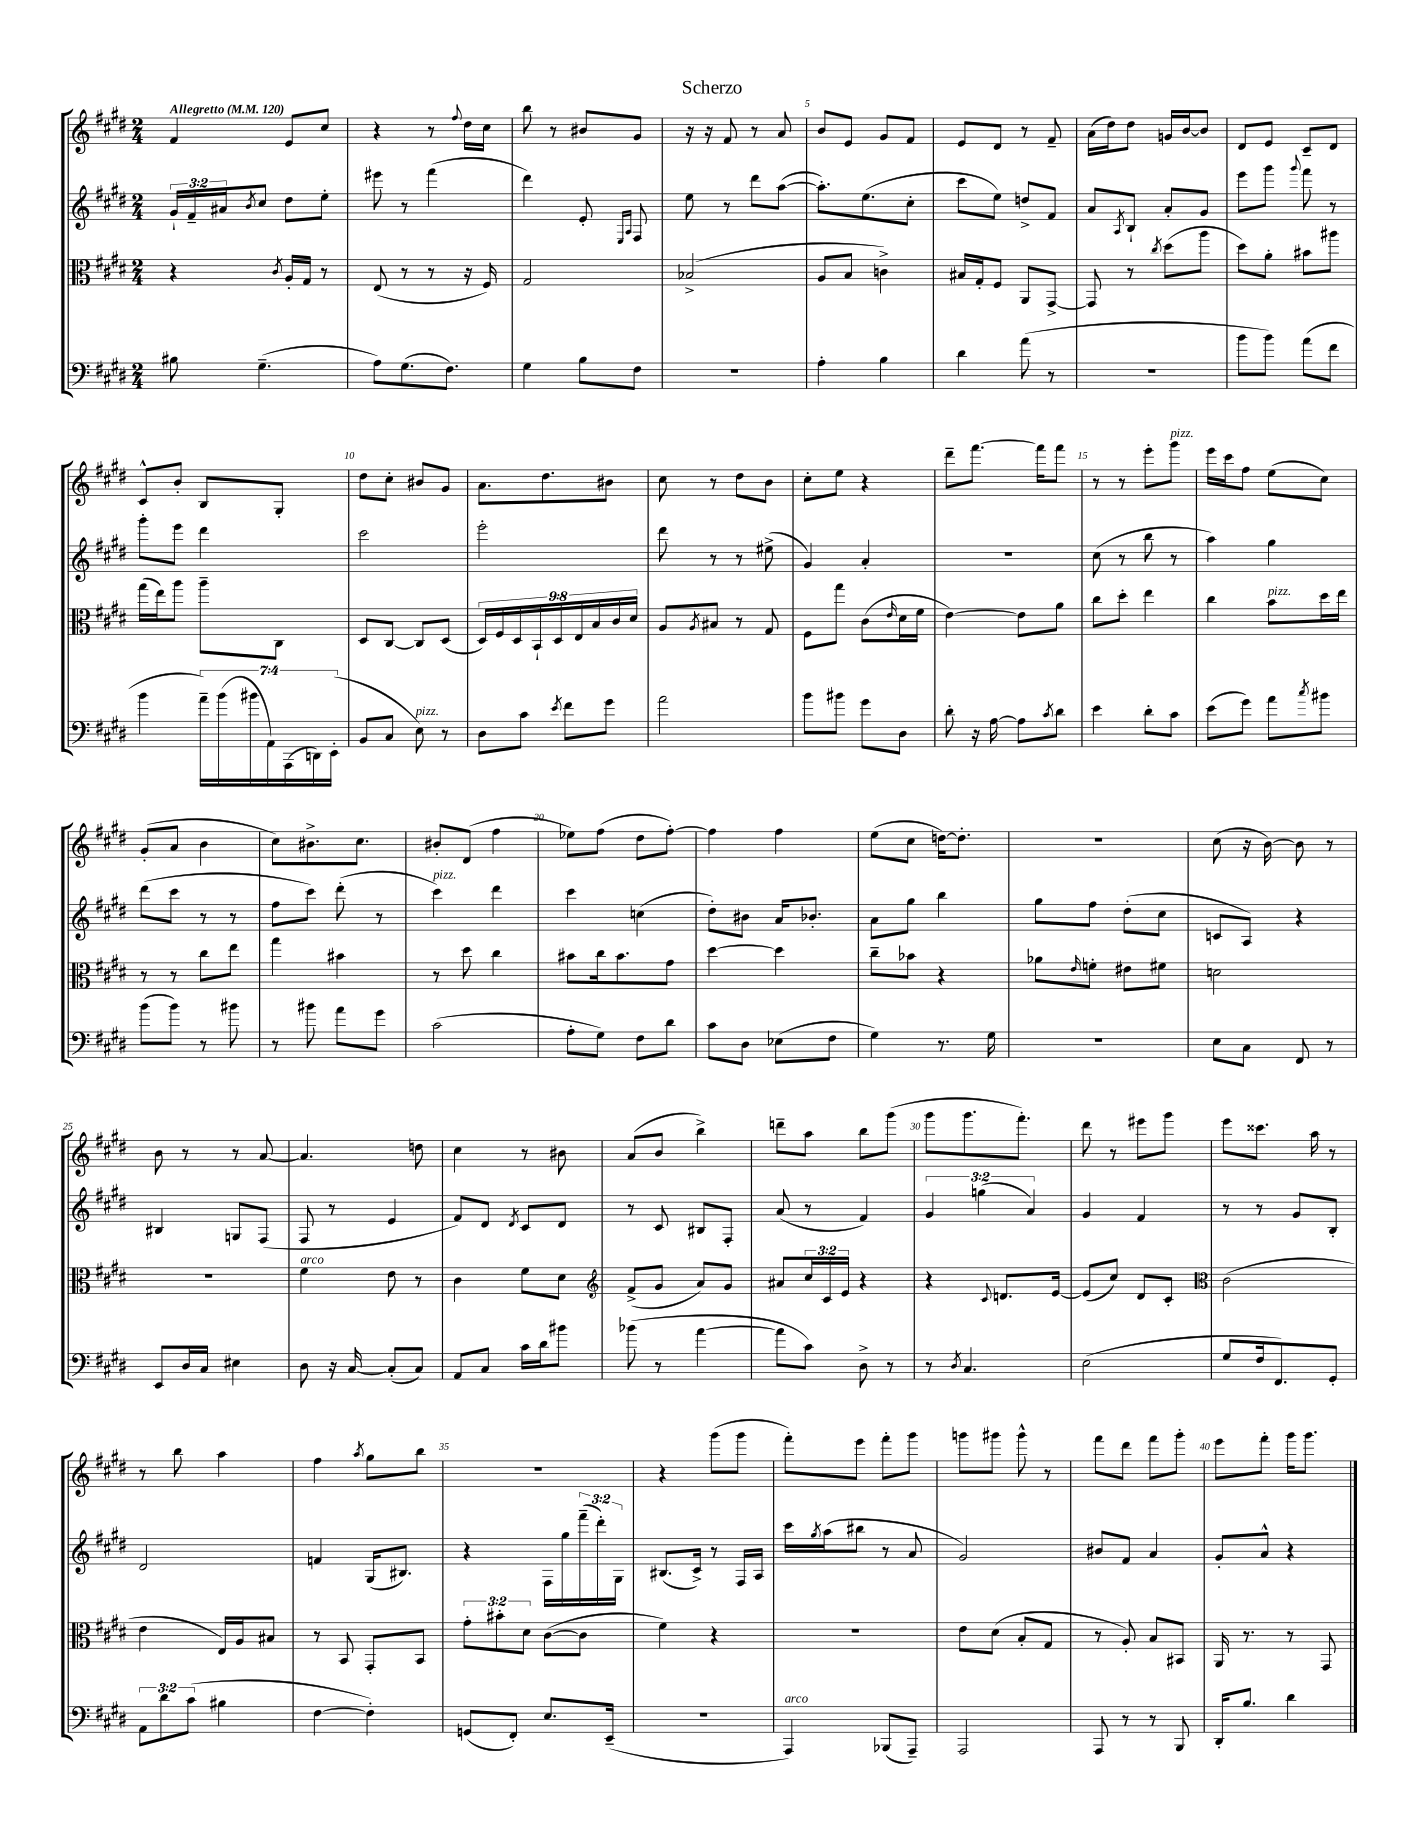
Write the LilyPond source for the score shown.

\header { title = "Scherzo" }
<<
\new StaffGroup <<
\new Staff = "s0" {
    \clef treble \key e \major \numericTimeSignature \time 2/4 \tempo "Allegretto" 4 = 120
    fis'4 e'8 cis''8 |
    r4 r8 \appoggiatura { fis''8 } dis''16 cis''16 |
    b''8 r8 bis'8 gis'8 |
    r16 r16 fis'8 r8 a'8 |
    b'8 e'8 gis'8 fis'8 |
    e'8 dis'8 r8 fis'8-- |
    a'16( dis''16) dis''8 g'16 b'16~ b'8 |
    dis'8 e'8 cis'8-- dis'8 |
    cis'8-^ b'8-. b8 gis8-. |
    dis''8 cis''8-. bis'8 gis'8 |
    a'8. dis''8. bis'8 |
    cis''8 r8 dis''8 b'8 |
    cis''8-. e''8 r4 |
    dis'''8-- fis'''8.~ fis'''16 fis'''8 |
    r8 r8 e'''8-. gis'''8^\markup { \italic "pizz." } |
    e'''16 cis'''16 fis''8 e''8( cis''8) |
    gis'8-.( a'8 b'4 |
    cis''8) bis'8.-> cis''8. |
    bis'8-. dis'8( fis''4 |
    ees''8) fis''8( dis''8 fis''8~-.) |
    fis''4 fis''4 |
    e''8( cis''8 d''16~) d''8.-. |
    R2 |
    cis''8( r16 b'16~) b'8 r8 |
    b'8 r8 r8 a'8~ |
    a'4. d''8 |
    cis''4 r8 bis'8 |
    a'8( b'8 b''4->) |
    d'''8-- a''8 b''8 gis'''8( |
    gis'''8 gis'''8. fis'''8.-.) |
    dis'''8 r8 eis'''8 gis'''8 |
    e'''8 cisis'''8. a''16 r8 |
    r8 b''8 a''4 |
    fis''4 \acciaccatura { a''8 } gis''8 b''8 |
    R2 |
    r4 gis'''8( gis'''8 |
    fis'''8-.) e'''8 fis'''8-. gis'''8 |
    g'''8 gis'''8 gis'''8-^ r8 |
    fis'''8 dis'''8 fis'''8 gis'''8-. |
    e'''8 fis'''8-. gis'''16 gis'''8. \bar "|." |
}
\new Staff = "s1" {
    \clef treble \key e \major \numericTimeSignature \time 2/4 \override Staff.TupletNumber.text = #tuplet-number::calc-fraction-text
    \tuplet 3/2 { gis'16-! fis'16-- ais'16 } \acciaccatura { b'8 } cis''8 dis''8 e''8-. |
    eis'''8 r8 fis'''4( |
    dis'''4) e'8-. \grace { e16 a16 } fis8 |
    e''8 r8 dis'''8 a''8~( |
    a''8.-.) e''8.( cis''8-. |
    cis'''8 e''8) d''8-> fis'8 |
    a'8 \acciaccatura { a8 } b8-! a'8-. gis'8 |
    e'''8 gis'''8 \appoggiatura { gis'''8 } fis'''8 r8 |
    gis'''8-. e'''8 dis'''4 |
    cis'''2 |
    e'''2-. |
    dis'''8 r8 r8 eis''8->( |
    gis'4) a'4-. |
    R2 |
    cis''8( r8 b''8 r8 |
    a''4) gis''4 |
    dis'''8( cis'''8 r8 r8 |
    fis''8 cis'''8) dis'''8-.( r8 |
    cis'''4^\markup { \italic "pizz." }) dis'''4 |
    cis'''4 c''4( |
    dis''8-.) bis'8 a'16 bes'8.-. |
    a'8 gis''8 b''4 |
    gis''8 fis''8 dis''8-.( cis''8 |
    c'8 a8) r4 |
    bis4 g8 fis8( |
    fis8 r8 e'4 |
    fis'8) dis'8 \acciaccatura { dis'8 } cis'8 dis'8 |
    r8 cis'8 bis8 fis8-. |
    a'8( r8 fis'4) |
    \tuplet 3/2 { gis'4 g''4( a'4) } |
    gis'4 fis'4 |
    r8 r8 gis'8 b8-. |
    dis'2 |
    f'4 gis16( bis8.) |
    r4 fis16 gis''16 \tuplet 3/2 { fis'''16--( dis'''16-.) gis16 } |
    bis8.( cis'16->) r8 fis16 a16 |
    cis'''16 \acciaccatura { gis''8 } a''16( bis''8 r8 a'8 |
    gis'2) |
    bis'8 fis'8 a'4 |
    gis'8-. a'8-^ r4 \bar "|." |
}
\new Staff = "s2" {
    \clef alto \key e \major \numericTimeSignature \time 2/4 \override Staff.TupletNumber.text = #tuplet-number::calc-fraction-text
    r4 \acciaccatura { cis'8 } a16-. gis16 r8 |
    e8( r8 r8 r16 fis16) |
    gis2 |
    bes2->( |
    a8 b8 c'4->) |
    bis16 gis16-. fis8 a,8 gis,8~-> |
    gis,8 r8 \acciaccatura { cis''8 } dis''8( a''8 |
    dis''8) a'8-. bis'8 ais''8 |
    gis''16( e''16) a''8 a''8-- cis8 |
    dis8 cis8~ cis8 dis8( |
    \tuplet 9/8 { dis16) fis16 dis16 b,16-! dis16 e16 b16 cis'16 dis'16 } |
    a8 \acciaccatura { a8 } bis8 r8 gis8 |
    fis8 gis''8 cis'8( \grace { e'16 } dis'16 fis'16 |
    e'4~) e'8 a'8 |
    cis''8 dis''8-. e''4 |
    cis''4 b'8^\markup { \italic "pizz." } dis''16 e''16 |
    r8 r8 cis''8 e''8 |
    gis''4 bis'4 |
    r8 dis''8 cis''4 |
    bis'8 cis''16 bis'8. gis'8 |
    dis''4~ dis''4 |
    cis''8-- bes'8 r4 |
    aes'8 \grace { e'16 } f'8-. eis'8 fis'8 |
    d'2 |
    R2 |
    fis'4^\markup { \italic "arco" } e'8 r8 |
    cis'4 fis'8 dis'8 |
    \clef treble fis'8->( gis'8 a'8) gis'8 |
    ais'8 \tuplet 3/2 { cis''16 cis'16 e'16 } r4 |
    r4 \appoggiatura { cis'8 } d'8. e'16~ |
    e'8( cis''8) dis'8 cis'8-. |
    \clef alto cis'2( |
    e'4 e16) a16 bis8 |
    r8 b,8 gis,8-. b,8 |
    \tuplet 3/2 { gis'8-. bis'8-. dis'8 } cis'8~( cis'8 |
    fis'4) r4 |
    R2 |
    e'8 dis'8( b8-. gis8 |
    r8 a8-.) b8 bis,8 |
    a,16 r8. r8 gis,8 \bar "|." |
}
\new Staff = "s3" {
    \clef bass \key e \major \numericTimeSignature \time 2/4 \override Staff.TupletNumber.text = #tuplet-number::calc-fraction-text
    bis8 gis4.--( |
    a8) gis8.( fis8.) |
    gis4 b8 fis8 |
    R2 |
    a4-. b4 |
    dis'4 a'8( r8 |
    R2 |
    b'8 b'8) a'8( fis'8 |
    b'4 \tuplet 7/4 { a'16--) b'16( bis'16 a,16) a,,16( d,16) e,16-.( } |
    b,8 cis8 e8^\markup { \italic "pizz." }) r8 |
    dis8 cis'8 \acciaccatura { e'8 } fis'8 gis'8 |
    a'2 |
    b'8 bis'8 gis'8 dis8 |
    dis'8-. r16 a16~ a8 \acciaccatura { cis'8 } dis'8 |
    e'4 dis'8-. cis'8 |
    e'8( gis'8) a'8 \acciaccatura { cis''8 } bis'8 |
    b'8( b'8) r8 bis'8 |
    r8 bis'8 a'8 gis'8 |
    cis'2( |
    a8-. gis8) fis8 dis'8 |
    cis'8 dis8 ees8( fis8 |
    gis4) r8. gis16 |
    r2 |
    e8 cis8 fis,8 r8 |
    e,8 dis16 cis16 eis4 |
    dis8 r16 cis16~ cis8-.( cis8) |
    a,8 cis8 cis'16 dis'16 bis'8 |
    bes'8( r8 a'4~ |
    a'8 cis'8) dis8-> r8 |
    r8 \acciaccatura { dis8 } cis4. |
    e2( |
    gis8 fis16 fis,8.) gis,8-. |
    \tuplet 3/2 { a,8 dis'8 cis'8( } bis4 |
    fis4~ fis4-.) |
    g,8( fis,8-.) e8. e,16--( |
    r2 |
    a,,4^\markup { \italic "arco" }) bes,,8( a,,8--) |
    a,,2 |
    a,,8 r8 r8 b,,8 |
    dis,16-. b8. dis'4 \bar "|." |
}
>>
>>
\layout { \context { \Score \override BarNumber.break-visibility = ##(#f #t #t) barNumberVisibility = #(every-nth-bar-number-visible 5) } }
